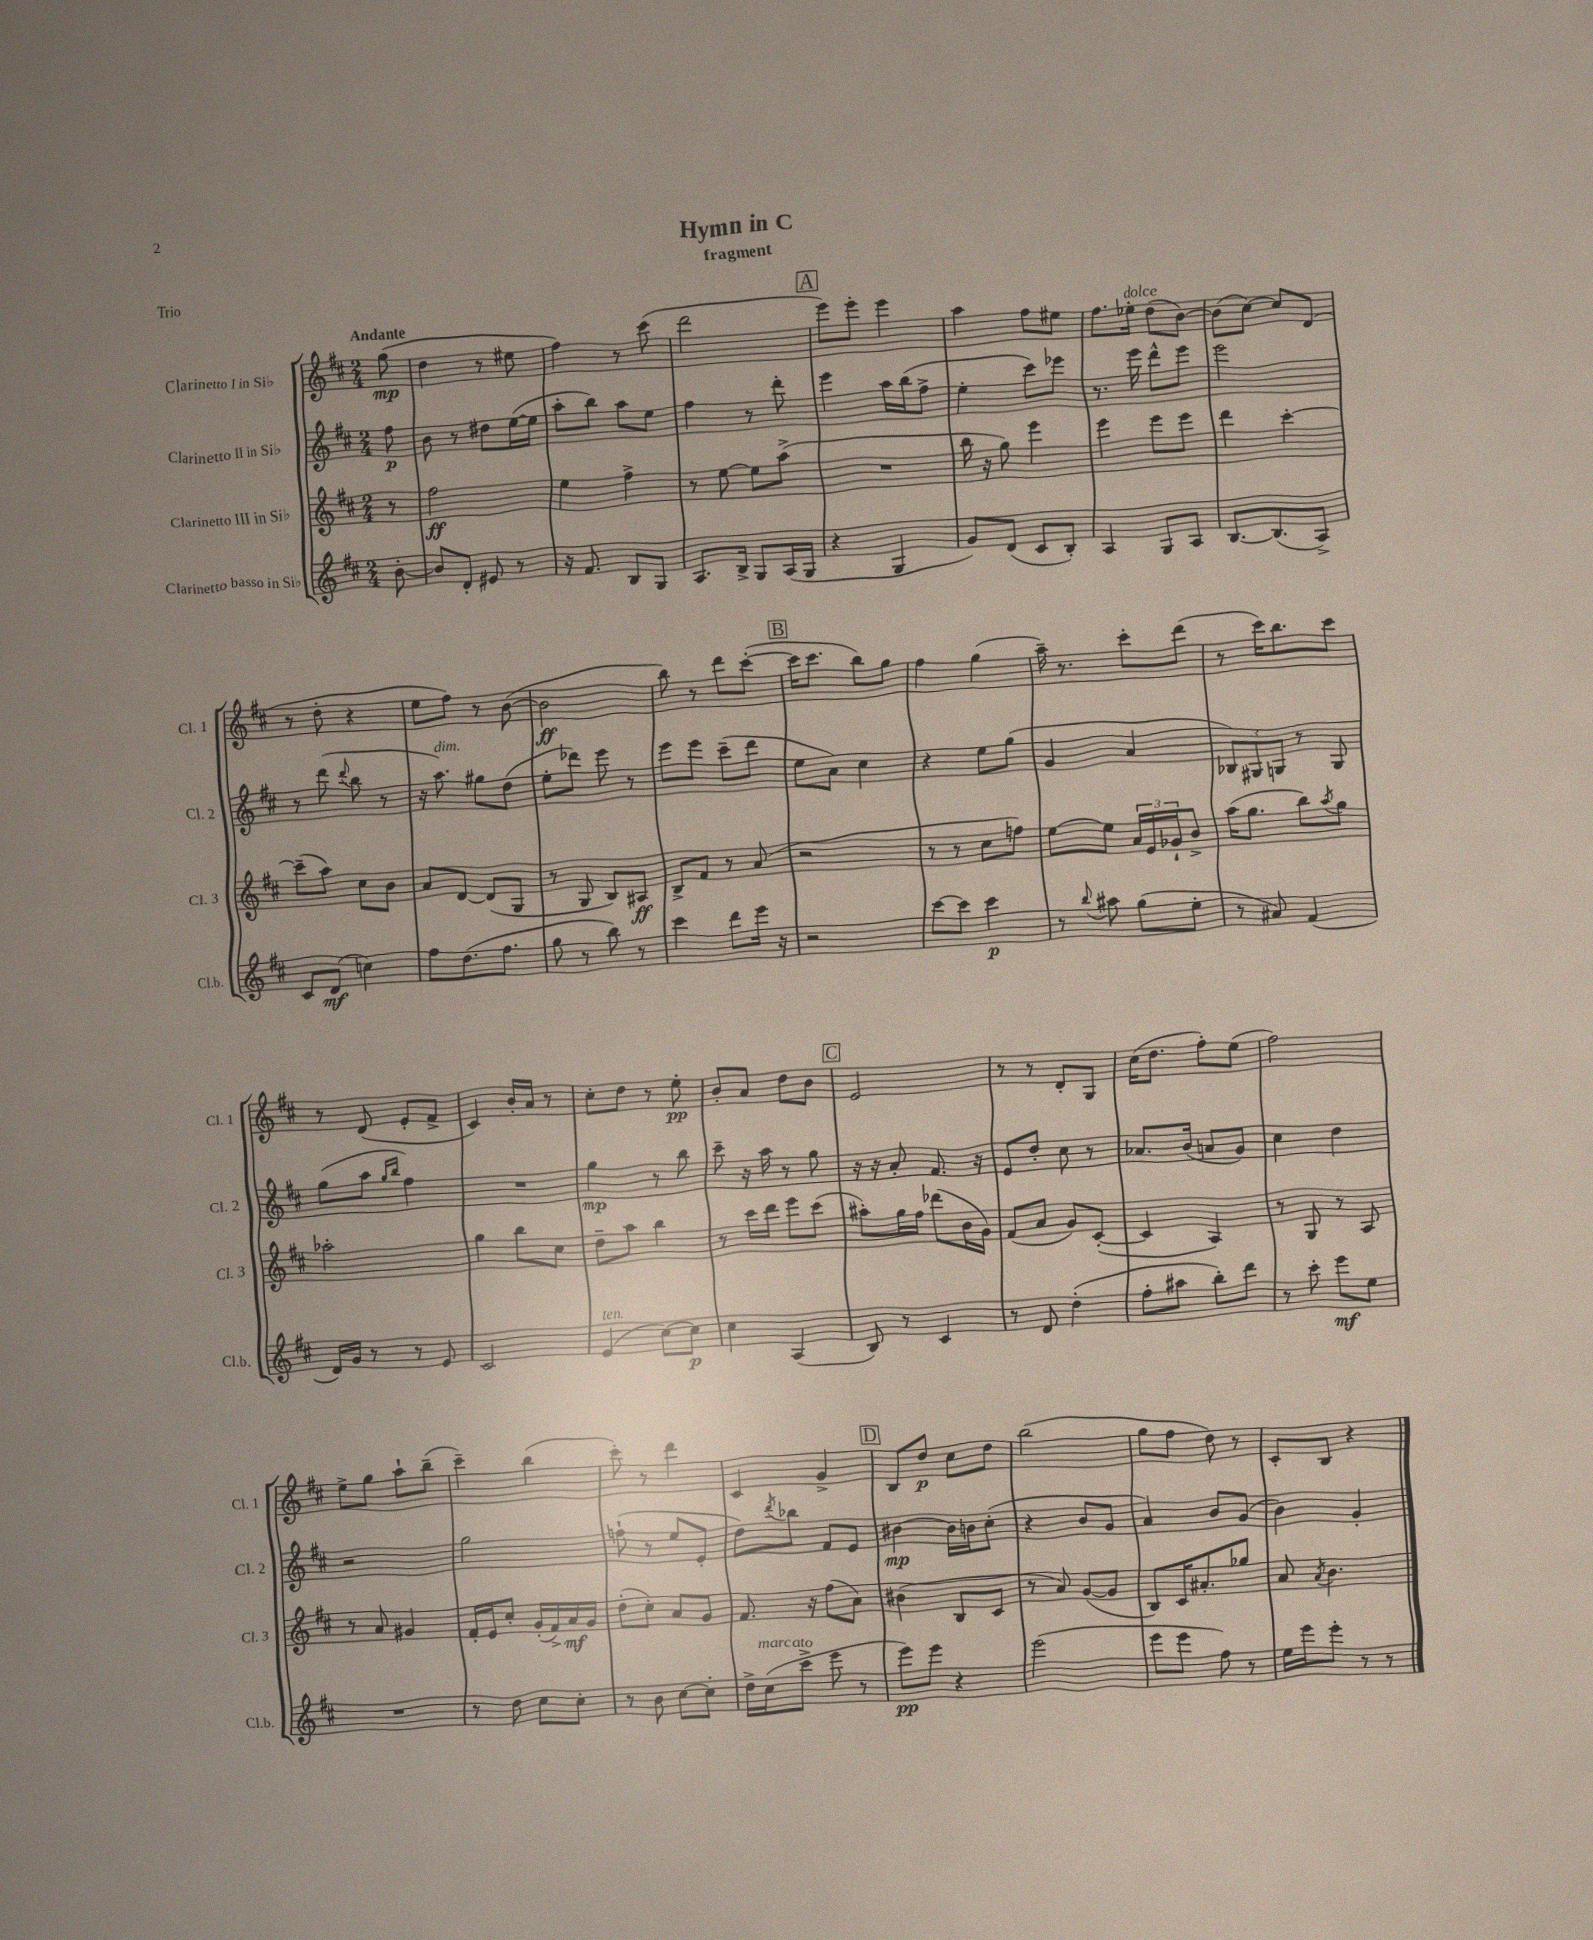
\header { title = "Hymn in C" subtitle = "fragment" piece = "Trio" }
<<
\new StaffGroup <<
\new Staff = "s0" \with { instrumentName = "Clarinetto I in Sib" shortInstrumentName = "Cl. 1" } {
    \clef treble \key d \major \numericTimeSignature \time 2/4 \partial 8 \tempo "Andante"
    g''8\mp( |
    d''4 r8 eis''8 |
    fis''4) r8 cis'''8( |
    d'''2 |
    \mark \markup { \box "A" } e'''8) e'''8-. e'''4 |
    a''4 fis''8 eis''8 |
    fis''8. ees''16-.^\markup { \italic "dolce" } d''8( b'8~) |
    b'8( cis''8~) cis''8 d'8( |
    r8 d''8-. r4 |
    e''8 fis''8) r8 b'8~( |
    b'2\ff |
    b''8) r8 d'''8 cis'''8~-.( |
    \mark \markup { \box "B" } cis'''16 cis'''8. b''8) g''8 |
    fis''4 g''4( |
    a''16--) r8. cis'''8-. d'''8( |
    r8 cis'''16) b''8. cis'''8 |
    r8 d'8( e'8-. fis'8-> |
    cis'4) b'16-. a'16 r8 |
    cis''8-. d''8 r8 e''8-.\pp |
    b'8-. a'8 d''8 b'8 |
    \mark \markup { \box "C" } e'2 |
    r8 r8 d'8-. g8 |
    cis''16( d''8. fis''8-.) e''8( |
    fis''2) |
    e''8-> g''8 a''8-! b''8--( |
    cis'''4--) b''4( |
    cis'''8-.) r8 d'''4 |
    cis'4 g'4-> |
    \mark \markup { \box "D" } b8 d''8\p cis''8 d''8 |
    b''2( |
    g''8 fis''8 d''8) r8 |
    cis'8-. b8 r4 \bar "|." |
}
\new Staff = "s1" \with { instrumentName = "Clarinetto II in Sib" shortInstrumentName = "Cl. 2" } {
    \clef treble \key d \major \numericTimeSignature \time 2/4 \partial 8
    fis''8\p |
    b'8 r8 dis''8 e''16~( e''16 |
    a''8-. b''8) a''8 e''8 |
    fis''4 r8 d'''8-. |
    \mark \markup { \box "A" } e'''4 a''16 b''16( fis''8-> |
    e''4-. cis'''8) ees'''8 |
    r8. e'''16 d'''8-^ e'''8 |
    e'''2 |
    r8 d'''8( \appoggiatura { d'''8 } b''8 r8 |
    r16 a''8.^\markup { \italic "dim." }) gis''8 d''8( |
    e''8-. des'''8) e'''8 r8 |
    e'''8 e'''8 cis'''8--( d'''8 |
    \mark \markup { \box "B" } e''8 a'8) cis''4 |
    r4 e''8 g''8( |
    g'4 a'4 |
    \tuplet 3/2 { bes8) gis8 g8 } r8 g8 |
    g''8( a''8 \grace { g''16 b''16 } fis''4) |
    R2 |
    g''4\mp r8 b''8 |
    cis'''8-- r16 a''16 r8 g''8 |
    \mark \markup { \box "C" } r16 r16 a'8-. fis'8. r16 |
    e'8 d''8-. cis''8 r8 |
    aes'8. b'16( a'8 g'8) |
    cis''4 d''4 |
    r2 |
    g''2 |
    f''8-!( r8 e''8 e'8-. |
    d''8) \acciaccatura { d'''8 } bes''8 fis'8 e'8 |
    \mark \markup { \box "D" } bis'4~\mp bis'16 b'16 cis''8-.( |
    r4 b'8 g'8 |
    a'4) b'8 g'8( |
    b'4) g'4-. \bar "|." |
}
\new Staff = "s2" \with { instrumentName = "Clarinetto III in Sib" shortInstrumentName = "Cl. 3" } {
    \clef treble \key d \major \numericTimeSignature \time 2/4 \partial 8
    r8 |
    fis''2\ff |
    e''4 fis''4-> |
    r8 e''8~ e''8 a''8->( |
    \mark \markup { \box "A" } R2 |
    b''16 r16 g''8) e'''4 |
    e'''4 e'''8 e'''8 |
    d'''4 cis'''4~-. |
    cis'''8--( a''8) cis''8 b'8 |
    a'8 d'8~ d'8( g8 |
    r8 g8 b8) ais8\ff |
    b8-> fis'8 r8 a'8( |
    \mark \markup { \box "B" } r2 |
    r8 r8 cis''8 f''8) |
    e''8~ e''8 \tuplet 3/2 { a'16 e'16 ges'16-! } b'8-> |
    a''16( g''8. b''8) \acciaccatura { a''8 } g''8 |
    aes''2-. |
    g''4 b''8 cis''8 |
    d''8-- a''8 b''4 |
    r8 cis'''16 d'''16 e'''8 cis'''8( |
    \mark \markup { \box "C" } ais''8-.) g''16 fis''16 des'''8( b'16 g'16) |
    fis'8( a'8 g'8) cis'8~-.( |
    cis'4 a4) |
    r8 g8 r8 a8 |
    r8 a'8 gis'4 |
    fis'16-. e'16 cis''8-. g'16-.( fis'16->) a'16\mf g'16 |
    d''8-.( cis''8-.) a'8 g'8 |
    fis'8. r16 fis''8( a'8) |
    \mark \markup { \box "D" } bis'4( b8 cis'8 |
    r8 a'8) g'8~( g'8 |
    b8) cis'16 ais'8.-. ges''8 |
    a'8 \acciaccatura { a'8 } b'4. \bar "|." |
}
\new Staff = "s3" \with { instrumentName = "Clarinetto basso in Sib" shortInstrumentName = "Cl.b." } {
    \clef treble \key d \major \numericTimeSignature \time 2/4 \partial 8
    b'8~-. |
    b'8 d'8-. eis'8 r8 |
    r16 fis'8. b8 g8 |
    a8. b16-> g8 a16( g16 |
    \mark \markup { \box "A" } r4 g4 |
    g'8) d'8( cis'8 b8-.) |
    a4 g8 a8 |
    b8.~ b8.( a8->) |
    cis'8 d'8\mf( c''4) |
    fis''8 d''8.( fis''8. |
    g''8 r8 b''8) r8 |
    cis'''4 d'''8 e'''16 r16 |
    \mark \markup { \box "B" } r2 |
    cis'''8~ cis'''8 cis'''4\p |
    r8 \appoggiatura { b''8 } ais''8 g''8( e''8-. |
    r8 ais'8) fis'4( |
    d'16) g'16 r8 r8 e'8 |
    cis'2 |
    e'4^\markup { \italic "ten." }( cis''8~) cis''8\p |
    cis''4 a4( |
    \mark \markup { \box "C" } b8) r8 cis'4 |
    r8 d'8 d''4-.( |
    fis''8-. ais''8 b''8-.) d'''8 |
    r8 cis'''8-. e'''8\mf e''8 |
    R2 |
    r8 d''8 cis''8 cis''8-. |
    r8 b'8 cis''8~ cis''8-. |
    d''16-> cis''16^\markup { \italic "marcato" }( cis'''8-> e'''8 r8 |
    \mark \markup { \box "D" } e'''8\pp) e'''8 r4 |
    e'''2( |
    e'''8 e'''8 fis''8) r8 |
    e''16 e'''16 e'''8-. r8 r8 \bar "|." |
}
>>
>>
\layout { \context { \Score \remove "Bar_number_engraver" } }
